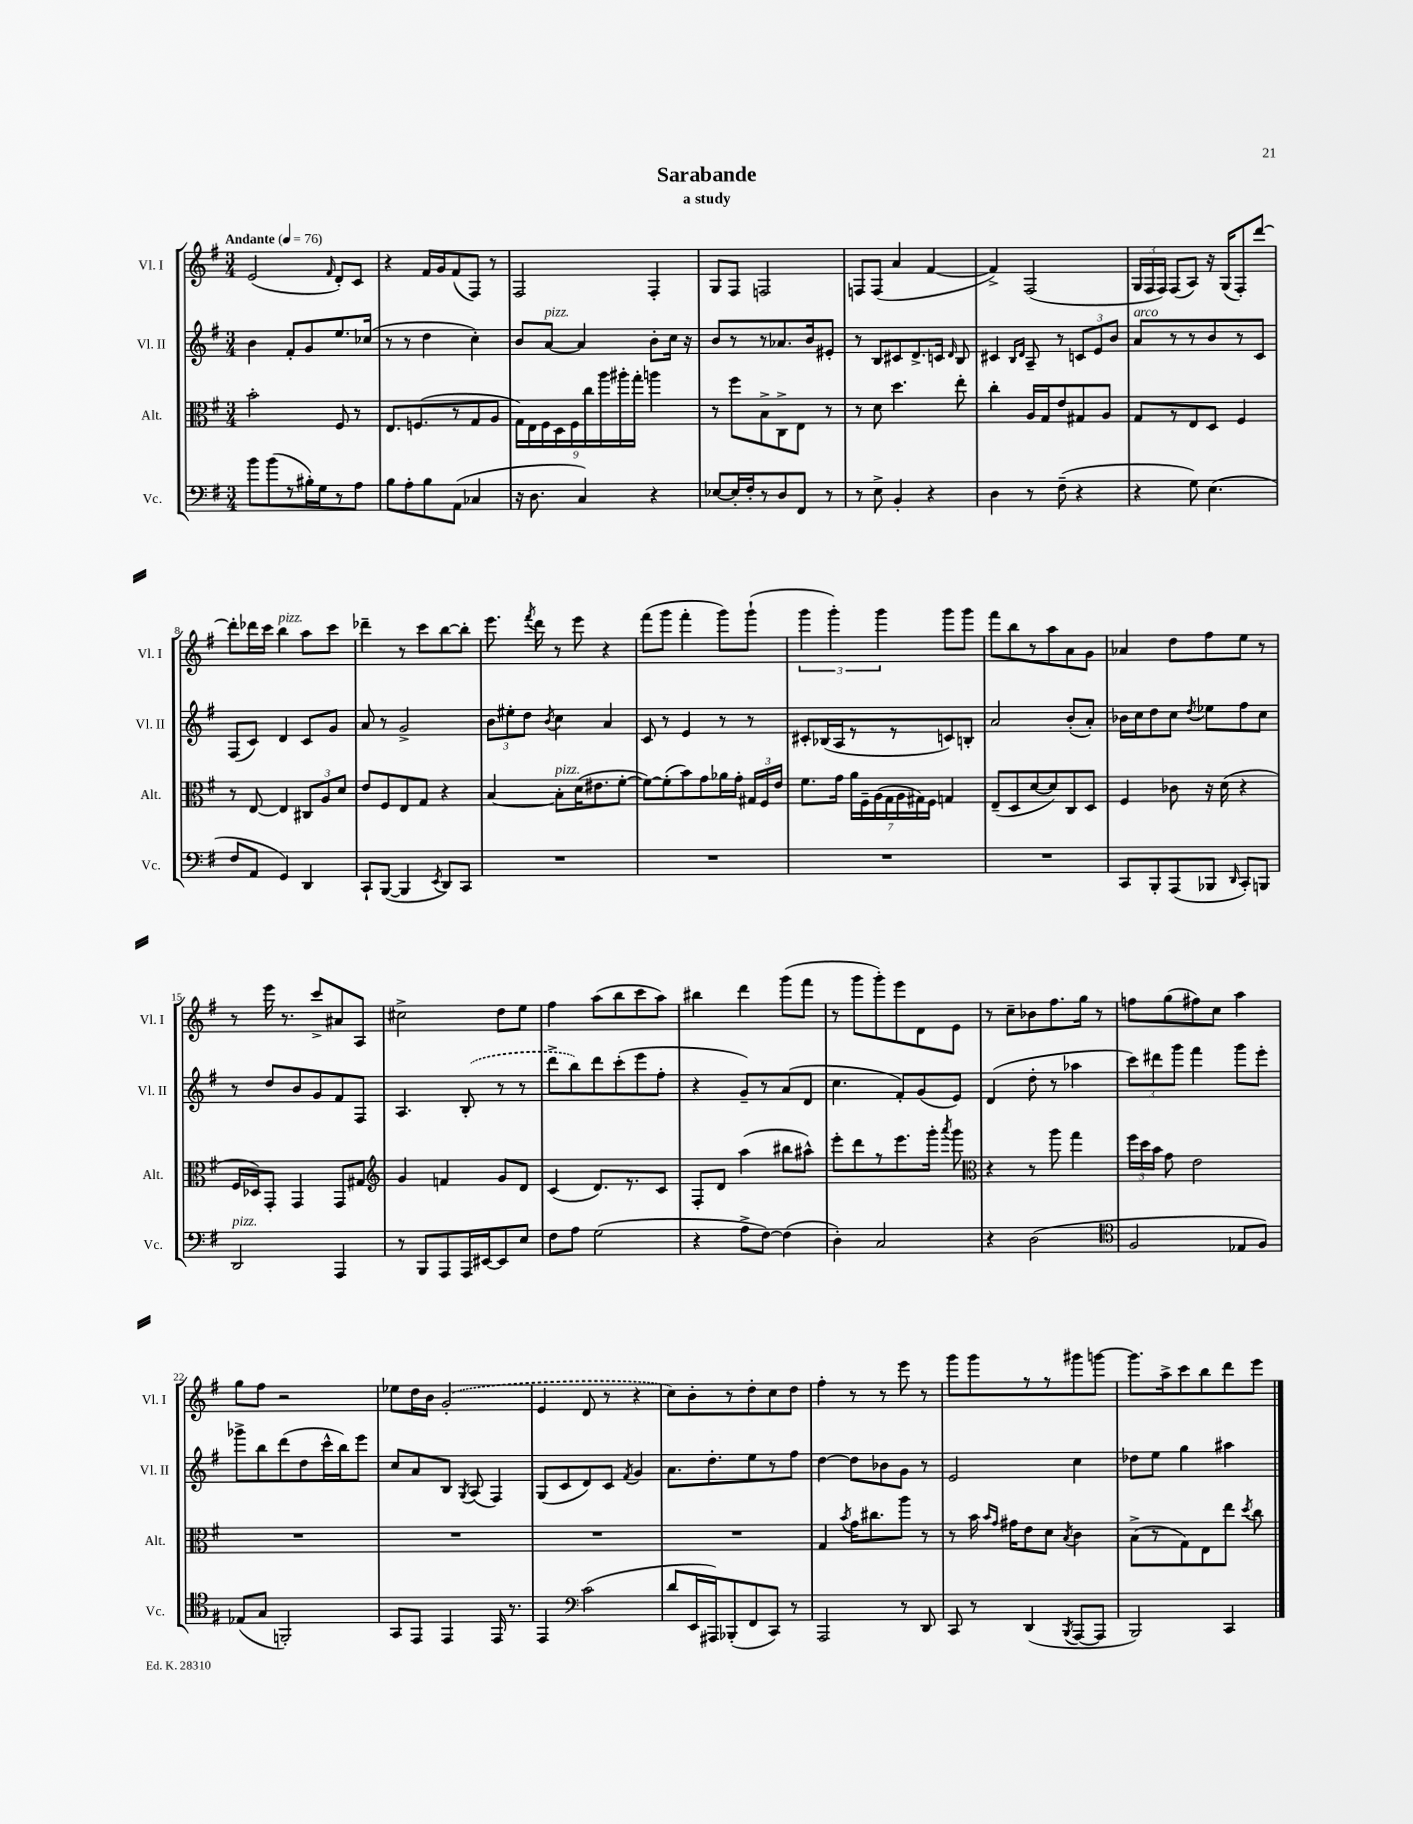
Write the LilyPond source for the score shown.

\header { title = "Sarabande" subtitle = "a study" }
<<
\new StaffGroup <<
\new Staff = "s0" \with { instrumentName = "Vl. I" shortInstrumentName = "Vl. I" } {
    \clef treble \key g \major \numericTimeSignature \time 3/4 \tempo "Andante" 4 = 76
    \autoBeamOff e'2( \grace { fis'16 } d'8[-.) c'8] |
    r4 fis'16[ g'16 fis'8( fis8]) r8 |
    fis2 fis4-. |
    g8[ fis8] f2 |
    f8[ f8]( a'4 fis'4~ |
    fis'4->) fis2( |
    \tuplet 3/2 { g16[ fis16 fis16]) } fis8[( a8]) r16 g16[( fis8-.) d'''8]~ |
    d'''8[-. des'''16 c'''16] b''4^\markup { \italic "pizz." } a''8[ c'''8] |
    des'''4-- r8 c'''8[ b''8~ b''8]-. |
    e'''8. \acciaccatura { fis'''8 } d'''16 r8 e'''8 r4 |
    fis'''8[( g'''8] fis'''4-. g'''8[) g'''8]-!( |
    \tuplet 3/2 { g'''4 g'''4-.) g'''4 } g'''8[ g'''8] |
    fis'''8[ b''8 r8 a''8 a'8 g'8] |
    aes'4 d''8[ fis''8 e''8] r8 |
    r8 e'''16 r8. c'''8[-> ais'8 a8] |
    cis''2-> d''8[ e''8] |
    fis''4 a''8[( b''8 c'''8 a''8]) |
    bis''4 d'''4 g'''8[( fis'''8] |
    r8 g'''8[ g'''8-.) e'''8 d'8 e'8] |
    r8 c''8[-- bes'8 fis''8. g''16] r8 |
    f''8[ g''8( fis''8) c''8] a''4 |
    g''8[ fis''8] r2 |
    ees''8[ d''16 b'16] \once \slurDashed g'2-.( |
    e'4 d'8 r8 r4 |
    c''8[) b'8-. r8 d''8-. c''8 d''8] |
    fis''4-. r8 r8 e'''8 r8 |
    g'''8[ g'''8 r8 r8 gis'''8 g'''8]~ |
    g'''8.[ a''16-> c'''8 b''8 d'''8 e'''8] \bar "|." |
}
\new Staff = "s1" \with { instrumentName = "Vl. II" shortInstrumentName = "Vl. II" } {
    \clef treble \key g \major \numericTimeSignature \time 3/4
    \autoBeamOff b'4 fis'8[-. g'8 e''8. ces''16]( |
    r8 r8 d''4 c''4-.) |
    b'8[ a'8]~^\markup { \italic "pizz." } a'4 b'8[-. c''16] r16 |
    b'8[ r8 r8 aes'8. b'16 eis'8]-. |
    r8 b8[ cis'8 d'8.-> c'16] \grace { d'16 } b8 |
    cis'4 \grace { b16[ d'16] } a8-- r8 \tuplet 3/2 { c'8[ e'8 b'8] } |
    a'8[^\markup { \italic "arco" } r8 r8 b'8 r8 c'8] |
    fis8[( c'8]) d'4 c'8[ g'8] |
    a'8 r8 g'2-> |
    \tuplet 3/2 { b'8[ eis''8-. d''8] } \acciaccatura { b'8 } c''4 a'4 |
    c'8 r8 e'4 r8 r8 |
    cis'8[-. bes16( a16 r8 r8 c'8) b8]-. |
    a'2 b'8[-.( a'8]-.) |
    bes'16[ c''16 d''8 c''8] \acciaccatura { d''8 } ees''8[ fis''8 c''8] |
    r8 d''8[ b'8 g'8 fis'8 fis8] |
    a4. \once \slurDashed b8-.( r8 r8 |
    d'''8[-> b''8) d'''8 c'''8-.( e'''8 fis''8]-. |
    r4 g'8[--) r8 a'8( d'8] |
    c''4. fis'8[-.) g'8( e'8]) |
    d'4( d''8-. r8 aes''4 |
    \tuplet 3/2 { c'''8[) dis'''8 g'''8] } fis'''4 g'''8[ e'''8]-. |
    ges'''8[-> b''8 d'''8( d''8 c'''16-^ b''16) e'''8] |
    c''8[ a'8 b8] \acciaccatura { g8 } a8( fis4) |
    g8[( c'8 d'8) c'8] \acciaccatura { fis'8 } g'4 |
    a'8.[ d''8.-. e''8 r8 fis''8] |
    d''4~ d''8[ bes'8 g'8] r8 |
    e'2 c''4 |
    des''8[ e''8] g''4 ais''4 \bar "|." |
}
\new Staff = "s2" \with { instrumentName = "Alt." shortInstrumentName = "Alt." } {
    \clef alto \key g \major \numericTimeSignature \time 3/4
    \autoBeamOff b'2-. fis8 r8 |
    e8.[ f8.( r8 g8 a8] |
    \tuplet 9/8 { g16[) e16 fis16 d16 fis16 c''16 a''16 ais''16-. g''16]-. } a''4 |
    r8 fis''8[ b8-> c8-> e8] r8 |
    r8 d'8 d''4. e''8-. |
    c''4-. a16[ g16 e'8 gis8 a8] |
    g8[ r8 e8 d8] fis4 |
    r8 e8~ e4 \tuplet 3/2 { cis8[ a8 d'8] } |
    e'8[ fis8 e8 g8] r4 |
    b4~ b8[-.^\markup { \italic "pizz." } d'16( eis'8. fis'8]~-. |
    fis'8[~) fis'8-.( b'8) g'8 aes'16 g'16]-. \tuplet 3/2 { gis16[ fis16 e'16] } |
    fis'8.[ g'16] \tuplet 7/4 { a'16[ fis16-- a16( g16 a16 gis16) fis16] } g4 |
    e8[--( d8 d'8~ d'8) c8 d8] |
    fis4 ces'8 r16 d'16( r4 |
    fis16[ des16) g,8]-. g,4 g,8[ gis8] |
    \clef treble g'4 f'4 g'8[ d'8] |
    c'4( d'8.[) r8. c'8] |
    fis8[-. d'8] a''4( bis''8[ ais''8]-^) |
    e'''8[-. d'''8 r8 e'''8. g'''16]-. \acciaccatura { a'''8 } g'''8 |
    \clef alto r4 r8 a''8 g''4 |
    \tuplet 3/2 { fis''16[ d''16 b'16] } g'8 e'2 |
    R2. |
    R2. |
    R2. |
    R2. |
    g4 \acciaccatura { b'8 } g'16[ cis''8. a''8] r8 |
    r8 b'16 \grace { b'16[ g'16] } gis'16[ e'8 d'8] \acciaccatura { b8 } c'4 |
    b8[->( r8 g8) e8 e''8] \acciaccatura { d''8 } c''8 \bar "|." |
}
\new Staff = "s3" \with { instrumentName = "Vc." shortInstrumentName = "Vc." } {
    \clef bass \key g \major \numericTimeSignature \time 3/4
    \autoBeamOff b'8[ b'8( r8 bis16-.) g16 r8 a8] |
    b8[ a8-. b8 a,8]( ces4 |
    r16 d8. c4) r4 |
    ees8[~ ees16-. fis16-. r8 d8 fis,8] r8 |
    r8 e8-> b,4-. r4 |
    d4 r8 fis8--( r4 |
    r4 g8) e4.( |
    fis8[ a,8] g,4) d,4 |
    c,8[-! b,,8]~( b,,4 \acciaccatura { e,8 } d,8[) c,8] |
    R2. |
    R2. |
    R2. |
    R2. |
    c,8[ b,,8-. a,,8( bes,,8] \grace { d,16 } c,8[-.) b,,8] |
    d,2^\markup { \italic "pizz." } a,,4 |
    r8 b,,8[ a,,8 a,,16 eis,16~ eis,8 e8] |
    fis8[ a8] g2( |
    r4 a8[-> fis8]~) fis4( |
    d4-.) c2 |
    r4 d2( |
    \clef tenor fis2 ees8[ fis8]) |
    ees8[( g8] f,2-.) |
    g,8[ e,8] e,4 e,16 r8. |
    e,4 \clef bass c'2( |
    d'8[ e,16 ais,,16) bes,,8-.( fis,8 c,8]) r8 |
    a,,2 r8 d,8 |
    c,8 r8 d,4( \acciaccatura { b,,8 } a,,8[~ a,,8] |
    b,,2) c,4 \bar "|." |
}
>>
>>
